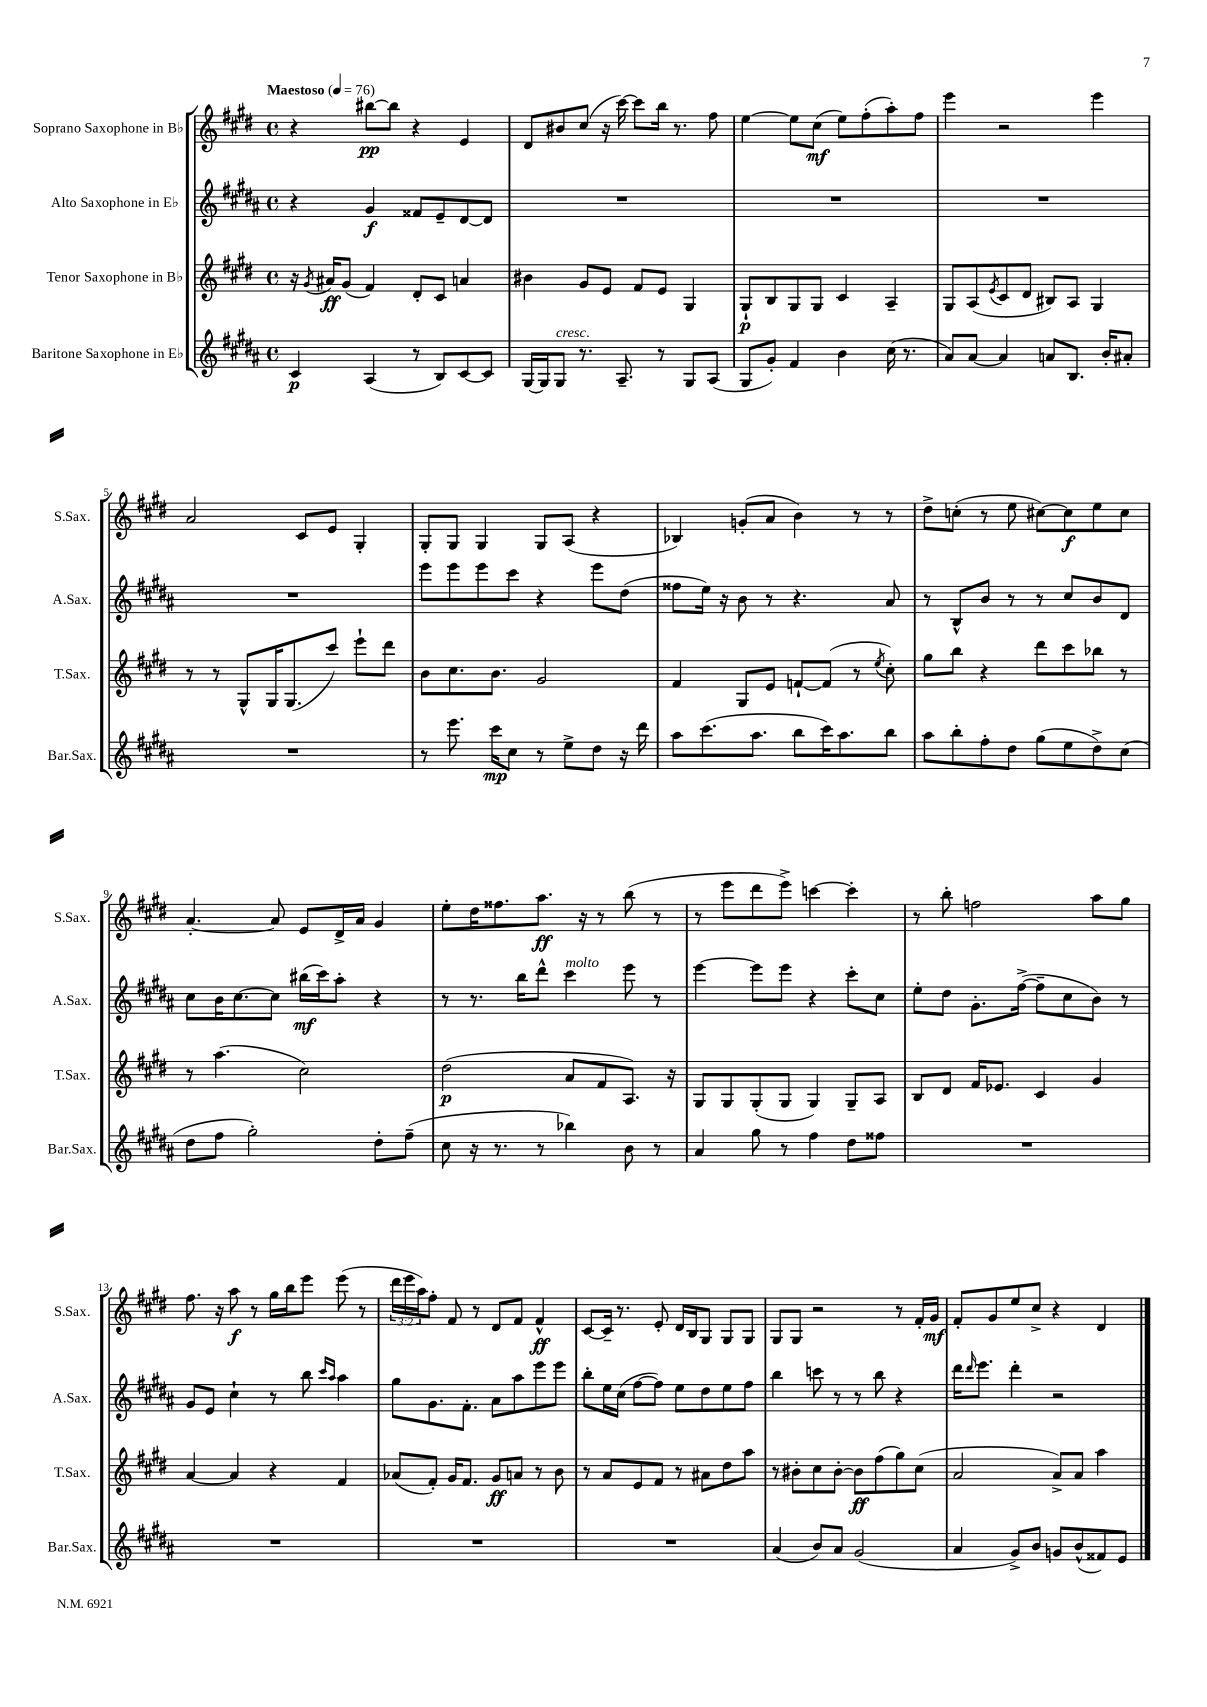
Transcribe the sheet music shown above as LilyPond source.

<<
\new StaffGroup <<
\new Staff = "s0" \with { instrumentName = "Soprano Saxophone in Bb" shortInstrumentName = "S.Sax." } {
    \clef treble \key e \major \defaultTimeSignature \time 4/4 \override Staff.TupletNumber.text = #tuplet-number::calc-fraction-text \tempo "Maestoso" 4 = 76
    r4 bis''8~\pp bis''8 r4 e'4 |
    dis'8 bis'8 cis''8( r16 cis'''16~) cis'''8 b''16 r8. fis''8 |
    e''4~ e''8 cis''8\mf( e''8) fis''8-.( a''8-.) fis''8 |
    e'''4 r2 e'''4 |
    a'2 cis'8 e'8 gis4-. |
    gis8-. gis8 gis4 gis8 a8( r4 |
    bes4) g'8-.( a'8 b'4) r8 r8 |
    dis''8-> c''8-.( r8 e''8 cis''8~) cis''8\f e''8 cis''8 |
    a'4.~-. a'8 e'8 dis'16-> a'16 gis'4 |
    e''8-. dis''16 fisis''8. a''8.\ff r16 r8 b''8( r8 |
    r8 e'''8 dis'''8 e'''8->) c'''4~ c'''4-. |
    r8 b''8-. f''2 a''8 gis''8 |
    fis''8. r16 a''8\f r8 gis''16 b''16 e'''8 e'''8( r8 |
    \tuplet 3/2 { dis'''16 e'''16 a''16) } fis''8-. fis'8 r8 dis'8 fis'8 fis'4-^\ff |
    cis'8~ cis'16-- r8. e'8-. dis'16 b16 gis8 gis8 gis8 |
    gis8 gis8 r2 r8 fis'16-. gis'16\mf |
    fis'8-. gis'8 e''8 cis''8-> r4 dis'4 \bar "|." |
}
\new Staff = "s1" \with { instrumentName = "Alto Saxophone in Eb" shortInstrumentName = "A.Sax." } {
    \clef treble \key b \major \defaultTimeSignature \time 4/4
    r4 gis'4\f fisis'8 e'8-- dis'8~ dis'8 |
    R1 |
    R1 |
    R1 |
    R1 |
    e'''8 e'''8 e'''8 cis'''8 r4 e'''8 dis''8( |
    fisis''8 e''16) r16 b'8 r8 r4. ais'8 |
    r8 b8-^ b'8 r8 r8 cis''8 b'8 dis'8 |
    cis''8 b'16 cis''8.~ cis''8 bis''16\mf( cis'''16) ais''8-. r4 |
    r8 r8. b''16 dis'''8-^ cis'''4^\markup { \italic "molto" } e'''8 r8 |
    e'''4~ e'''8 e'''8 r4 cis'''8-. cis''8 |
    e''8-. dis''8 gis'8.-. fis''16~->( fis''8-- cis''8 b'8) r8 |
    gis'8 e'8 cis''4-! r8 b''8 \grace { cis'''16 ais''16 } ais''4 |
    gis''8 gis'8. fis'8.-. ais'8 ais''8 e'''8 e'''8 |
    b''8-. e''16 cis''16( fis''8~ fis''8) e''8 dis''8 e''8 fis''8 |
    b''4 c'''8 r8 r8 b''8 r4 |
    dis'''16 \grace { dis'''16 } e'''8. dis'''4-. r2 \bar "|." |
}
\new Staff = "s2" \with { instrumentName = "Tenor Saxophone in Bb" shortInstrumentName = "T.Sax." } {
    \clef treble \key e \major \defaultTimeSignature \time 4/4
    r16 \acciaccatura { gis'8 } ais'16\ff gis'8( fis'4) dis'8-. cis'8 a'4 |
    bis'4 gis'8 e'8 fis'8 e'8 gis4 |
    gis8-!\p b8 gis8 gis8 cis'4 a4-- |
    gis8 a8( \acciaccatura { e'8 } cis'8 dis'8 bis8) a8 gis4 |
    r8 r8 gis8-^ gis16 gis8.( cis'''8) e'''8-! dis'''8 |
    b'8 cis''8. b'8. gis'2 |
    fis'4 gis8 e'8 f'8~-! f'8( r8 \acciaccatura { e''8 } cis''8-.) |
    gis''8 b''8 r4 dis'''8 cis'''8 bes''8 r8 |
    r8 a''4.( cis''2) |
    dis''2\p( a'8 fis'8 a8.) r16 |
    gis8 gis8 gis8-.( gis8 gis4) gis8-- a8 |
    b8 dis'8 fis'16 ees'8. cis'4 gis'4 |
    a'4~ a'4 r4 fis'4 |
    aes'8( fis'8-.) gis'16 fis'8. gis'8\ff a'8 r8 b'8 |
    r8 a'8 e'8 fis'8 r8 ais'8 dis''8 a''8 |
    r8 bis'8-. cis''8 bis'8~-. bis'8\ff fis''8( gis''8) cis''8( |
    a'2 a'8->) a'8 a''4 \bar "|." |
}
\new Staff = "s3" \with { instrumentName = "Baritone Saxophone in Eb" shortInstrumentName = "Bar.Sax." } {
    \clef treble \key b \major \defaultTimeSignature \time 4/4
    cis'4\p ais4( r8 b8) cis'8~ cis'8 |
    gis16~ gis16 gis8^\markup { \italic "cresc." } r8. ais8.-- r8 gis8 ais8( |
    gis8 gis'8-.) fis'4 b'4 cis''16( r8. |
    ais'8) ais'8~ ais'4 a'8 b8. b'16-. ais'8-. |
    R1 |
    r8 e'''8. cis'''16\mp cis''8 r8 e''8-> dis''8 r16 dis'''16 |
    ais''8 cis'''8.( ais''8. b''8 cis'''16) ais''8. b''8 |
    ais''8 b''8-. fis''8-. dis''8 gis''8( e''8 dis''8->) cis''8( |
    dis''8 fis''8 gis''2-.) dis''8-. fis''8--( |
    cis''8 r16 r8. r8 bes''4) b'8 r8 |
    ais'4 gis''8 r8 fis''4 dis''8 fisis''8 |
    R1 |
    R1 |
    R1 |
    R1 |
    ais'4( b'8) ais'8 gis'2( |
    ais'4 gis'8->) b'8 g'8 b'8-^( fisis'8) e'8 \bar "|." |
}
>>
>>
